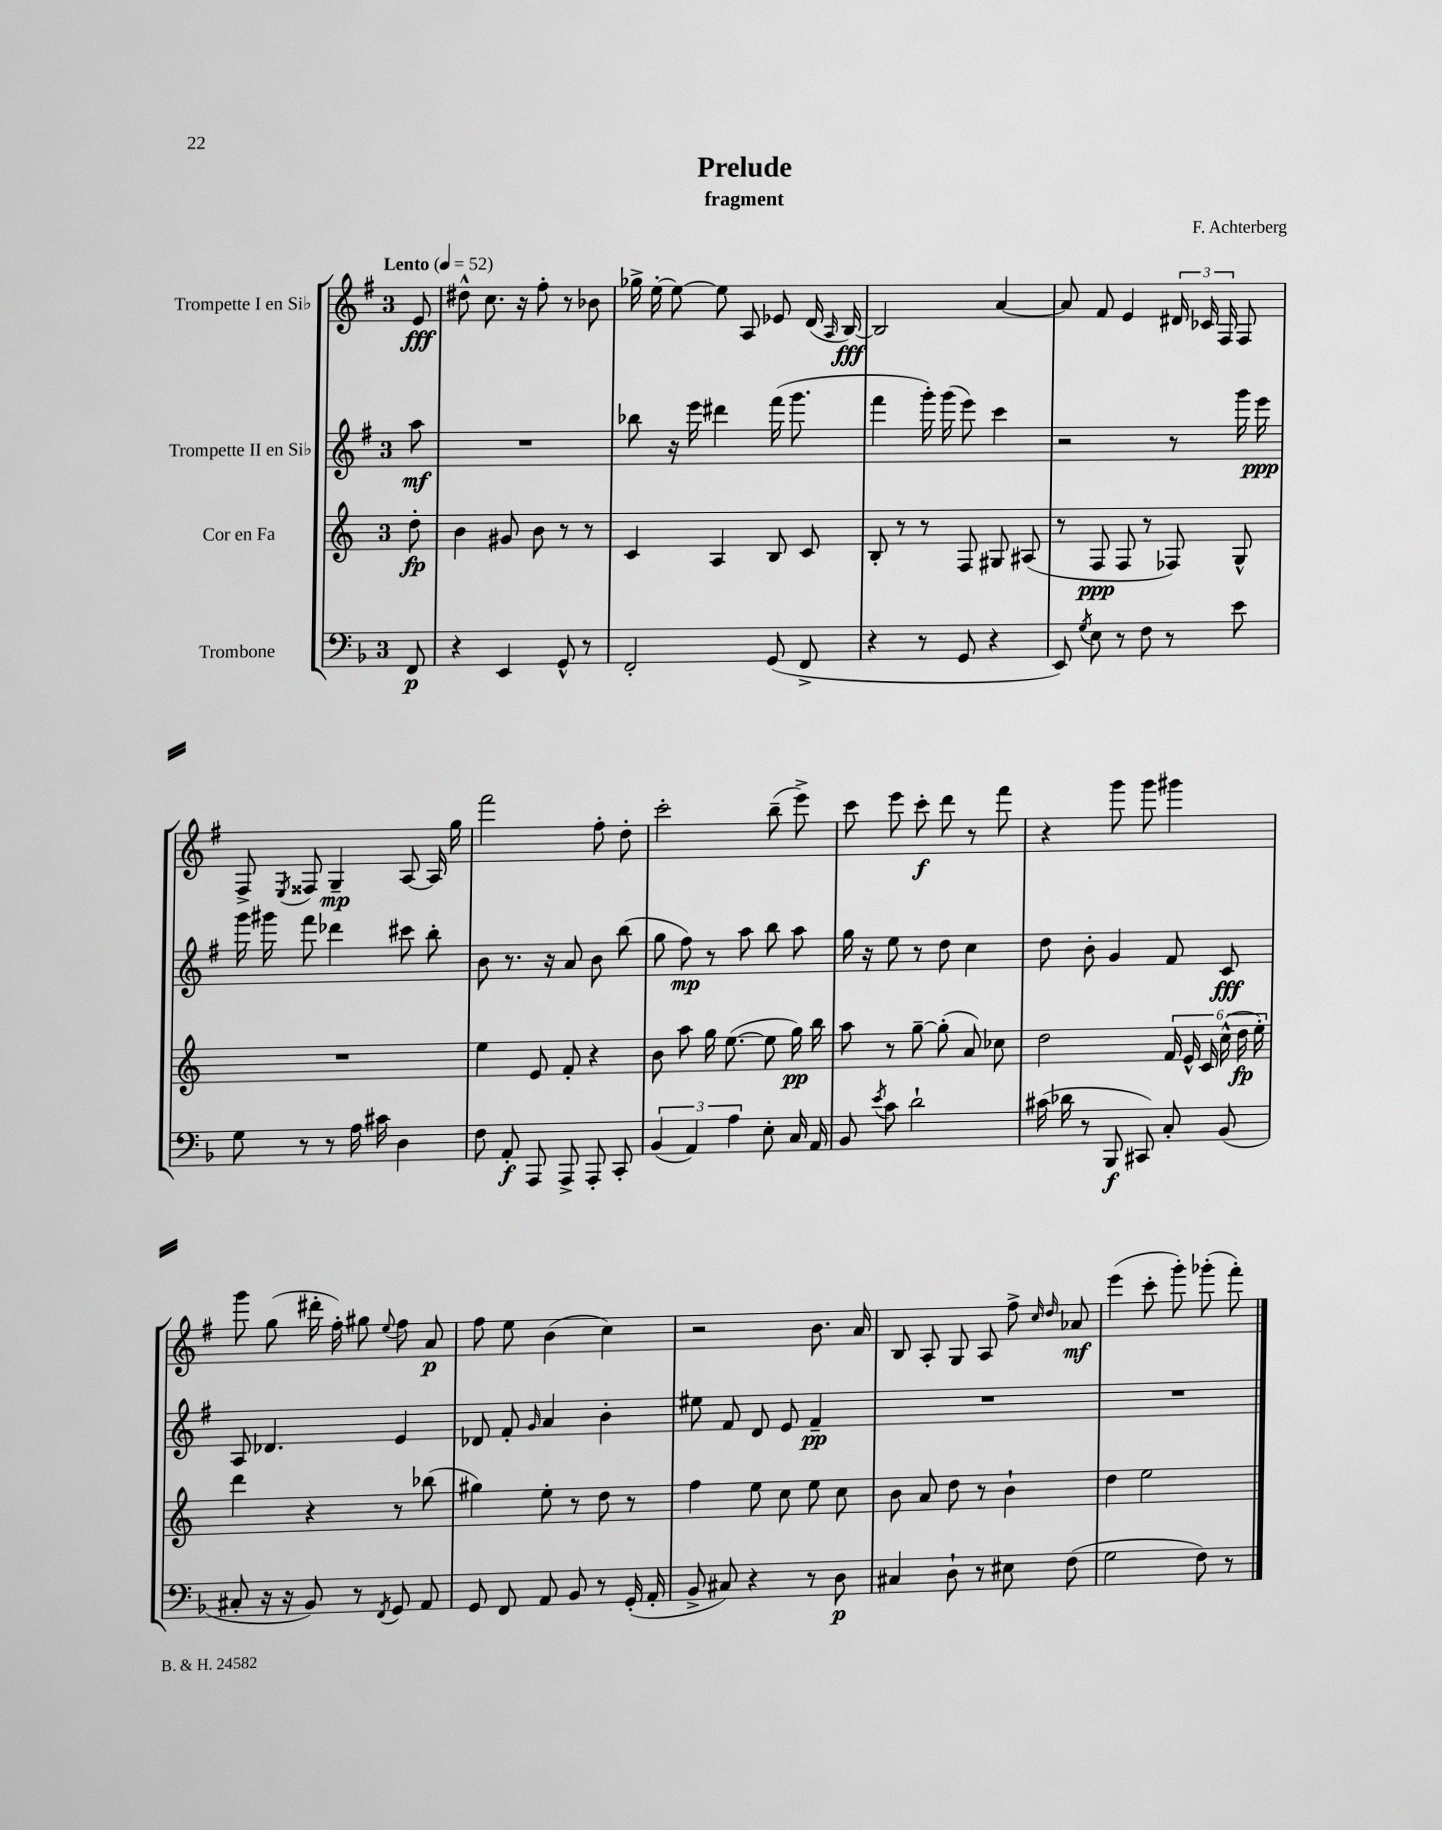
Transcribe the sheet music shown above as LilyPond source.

\header { title = "Prelude" composer = "F. Achterberg" subtitle = "fragment" }
<<
\new StaffGroup <<
\new Staff = "s0" \with { instrumentName = "Trompette I en Sib" } {
    \clef treble \key g \major \once \override Staff.TimeSignature.style = #'single-digit \time 3/4 \partial 8 \tempo "Lento" 4 = 52
    \autoBeamOff e'8\fff |
    dis''8-^ c''8. r16 fis''8-. r8 bes'8 |
    ges''16-> e''16~-. e''8~ e''8 a8 ees'8 d'16( \grace { a16 } b16~\fff) |
    b2 a'4~ |
    a'8 fis'8 e'4 \tuplet 3/2 { dis'16 ces'16 fis16 } fis8 |
    fis8-> \acciaccatura { e8 } fisis8 g4--\mp a8~ a16 g''16 |
    fis'''2 fis''8-. d''8-. |
    c'''2-. b''8--( e'''8->) |
    c'''8 e'''8 c'''8-.\f d'''8 r8 fis'''8 |
    r4 g'''8 g'''8 gis'''4 |
    g'''8 g''8( dis'''16-. fis''16-.) gis''8 \appoggiatura { e''8 } fis''8 a'8\p |
    fis''8 e''8 b'4( c''4) |
    r2 b'8. a'16 |
    b8 a8-. g8 a8 fis''8-> \grace { c''16 d''16 } aes'8\mf |
    e'''4( c'''8-. g'''8-.) ges'''8-.( fis'''8-.) \bar "|." |
}
\new Staff = "s1" \with { instrumentName = "Trompette II en Sib" } {
    \clef treble \key g \major \once \override Staff.TimeSignature.style = #'single-digit \time 3/4 \partial 8
    \autoBeamOff a''8\mf |
    R2. |
    bes''8 r16 e'''16 dis'''4 fis'''16( g'''8. |
    fis'''4 g'''16-.) g'''16( e'''8) c'''4 |
    r2 r8 g'''16 e'''16\ppp |
    g'''16 gis'''16 fis'''8 des'''4 cis'''8 b''8-. |
    b'8 r8. r16 a'8 b'8 b''8( |
    g''8 fis''8\mp) r8 a''8 b''8 a''8 |
    g''16 r16 e''8 r8 d''8 c''4 |
    d''8 b'8-. g'4 fis'8 c'8\fff |
    a8 des'4. e'4 |
    des'8 fis'8-. \grace { g'16 } a'4 b'4-. |
    eis''8 fis'8 d'8 e'8 fis'4--\pp |
    R2. |
    R2. \bar "|." |
}
\new Staff = "s2" \with { instrumentName = "Cor en Fa" } {
    \clef treble \key c \major \once \override Staff.TimeSignature.style = #'single-digit \time 3/4 \partial 8
    \autoBeamOff d''8-.\fp |
    b'4 gis'8 b'8 r8 r8 |
    c'4 a4 b8 c'8 |
    b8-. r8 r8 f8 gis8 ais8( |
    r8 f8\ppp f8 r8 fes8) g8-^ |
    R2. |
    e''4 e'8 f'8-. r4 |
    b'8 a''8 g''16 e''8.~( e''8 g''16\pp) b''16 |
    a''8 r8 g''8~-- g''8-.( a'8) ces''8 |
    d''2 \tuplet 6/4 { f'16 e'16-^ c'16 c''16-^( d''16\fp e''16-.) } |
    d'''4 r4 r8 bes''8( |
    gis''4) e''8-. r8 d''8 r8 |
    f''4 e''8 c''8 e''8 c''8 |
    b'8 a'8 d''8 r8 b'4-! |
    d''4 e''2 \bar "|." |
}
\new Staff = "s3" \with { instrumentName = "Trombone" } {
    \clef bass \key f \major \once \override Staff.TimeSignature.style = #'single-digit \time 3/4 \partial 8
    \autoBeamOff f,8\p |
    r4 e,4 g,8-^ r8 |
    f,2-. g,8( f,8-> |
    r4 r8 g,8 r4 |
    e,8) \acciaccatura { g8 } e8 r8 f8 r8 e'8 |
    g8 r8 r8 a16 cis'16 d4 |
    f8 a,8-.\f a,,8 a,,8-> a,,8-. c,8-. |
    \tuplet 3/2 { bes,4( a,4) a4 } e8-. c16 a,16 |
    bes,8 \acciaccatura { e'8 } c'8 d'2-! |
    cis'16( des'16 r8 bes,,8\f cis,8) c8-. bes,8( |
    cis8-. r16 r16 bes,8) r8 \acciaccatura { f,8 } g,8 a,8 |
    g,8 f,8 a,8 bes,8 r8 g,16-.( a,16-. |
    bes,8-> cis8) r4 r8 d8\p |
    cis4 d8-! r8 eis8 f8( |
    g2 f8) r8 \bar "|." |
}
>>
>>
\layout { \context { \Score \remove "Bar_number_engraver" } }
